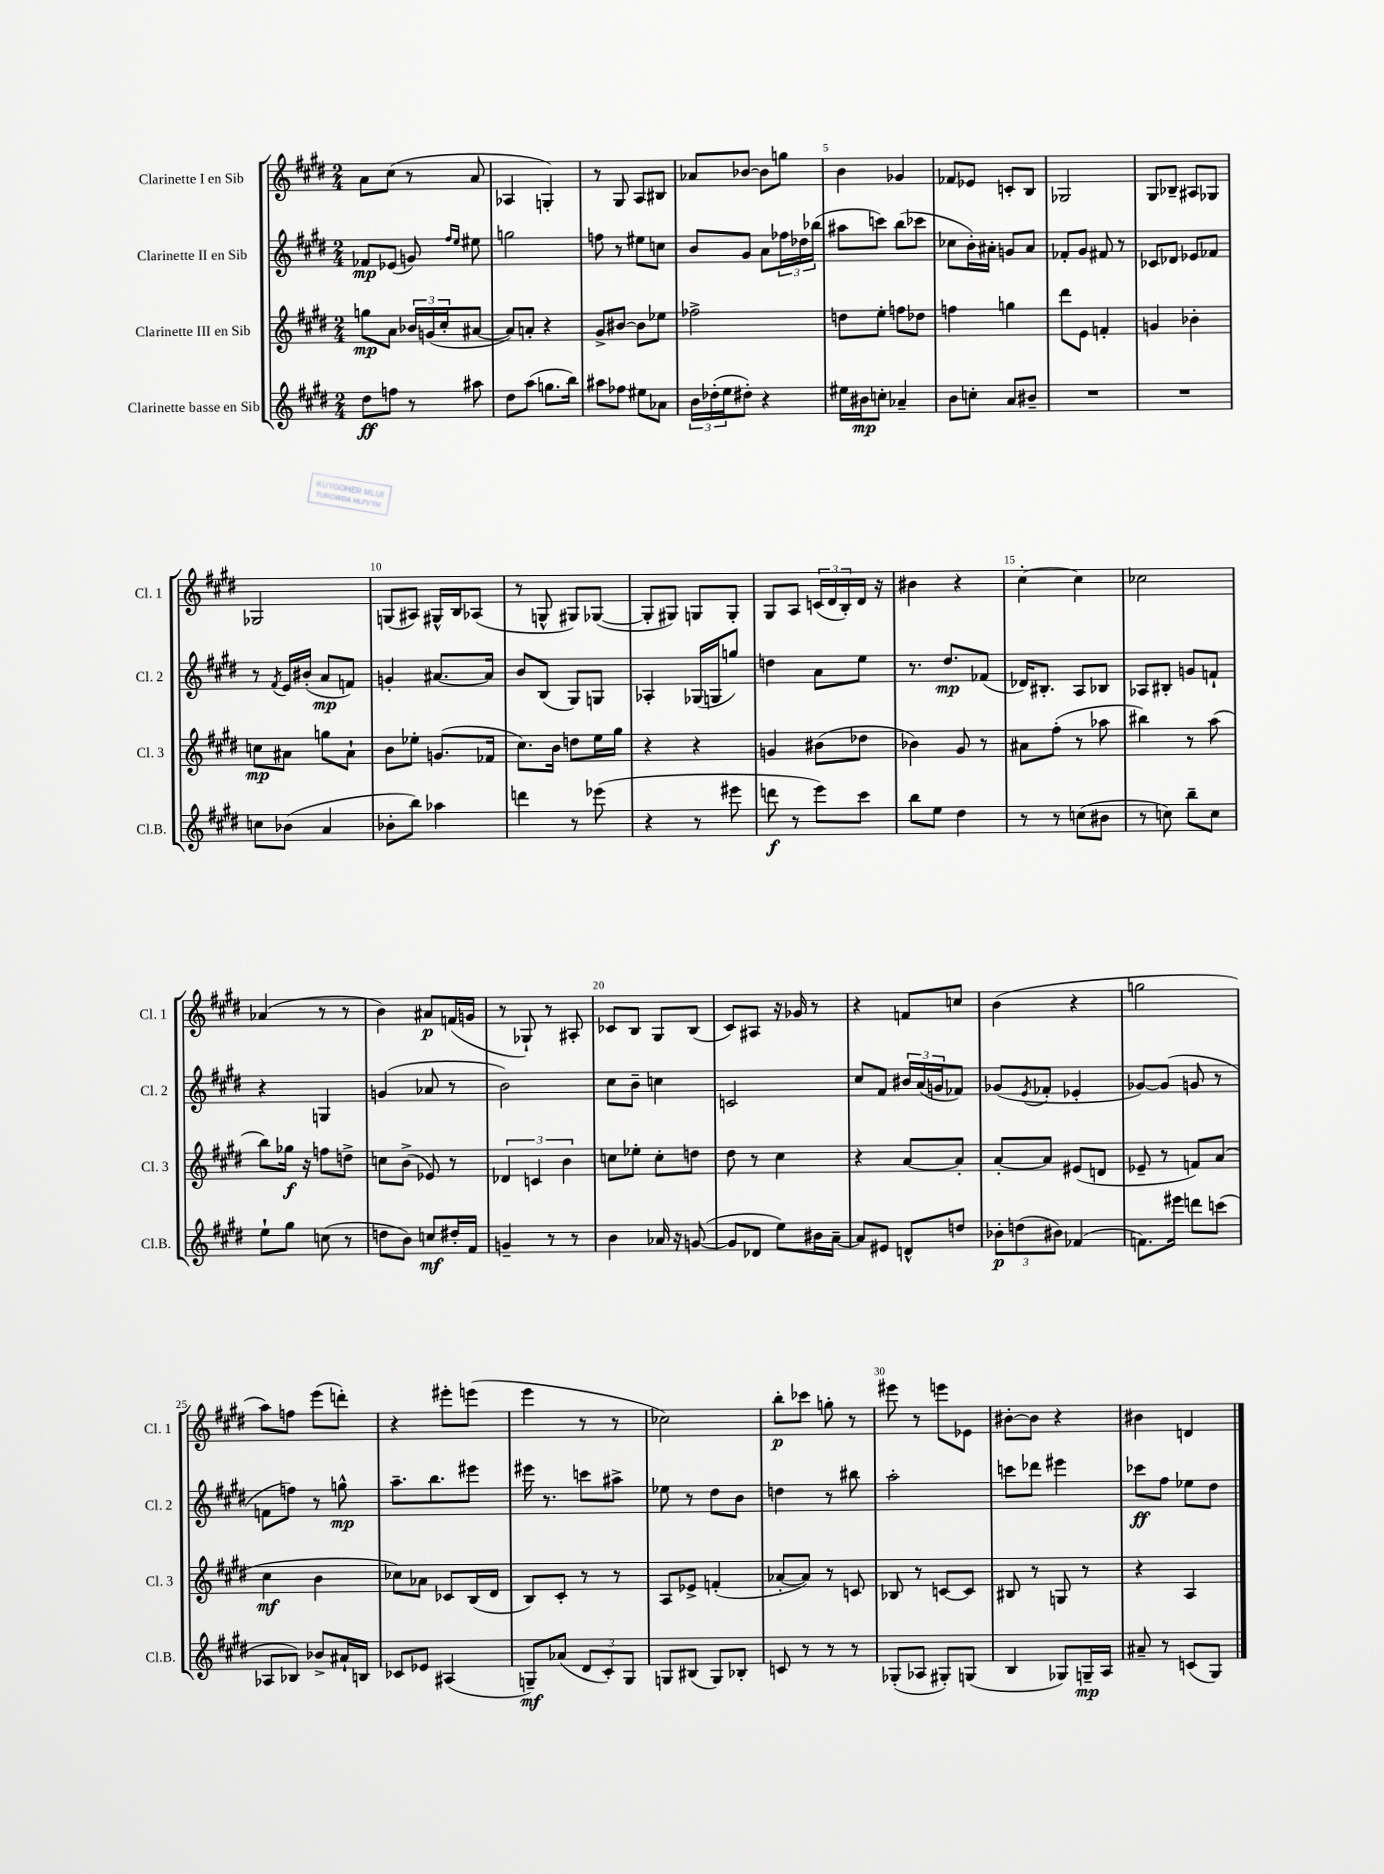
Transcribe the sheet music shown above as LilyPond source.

<<
\new StaffGroup <<
\new Staff = "s0" \with { instrumentName = "Clarinette I en Sib" shortInstrumentName = "Cl. 1" } {
    \clef treble \key e \major \numericTimeSignature \time 2/4
    a'8 cis''8( r8 a'8 |
    aes4 g4-.) |
    r8 gis8 a8 bis8 |
    aes'8 bes'8~ bes'8 g''8 |
    b'4 ges'4 |
    fes'8 ees'8 c'8-. b8 |
    ges2 |
    gis8 bes8-- ais8 ges8 |
    ges2 |
    g8( ais8) gis16-^ b16 aes8( |
    r8 g8-^ gis8) ges8~( |
    ges8-. gis8) g8 g8-. |
    gis8 a8 \tuplet 3/2 { c'16( dis'16 b16-.) } dis'16 r16 |
    bis'4 r4 |
    cis''4~-. cis''4 |
    ces''2 |
    aes'4( r8 r8 |
    b'4) ais'8\p f'16( g'16 |
    r8 ges8-!) r8 ais8-. |
    ces'8 b8 gis8 b8( |
    cis'8) ais8 r16 ges'16 r8 |
    r4 f'8 c''8 |
    b'4( r4 |
    g''2 |
    a''8) f''8 e'''8( d'''8-.) |
    r4 eis'''8-. e'''8( |
    e'''4 r8 r8 |
    ces''2) |
    b''8-.\p ces'''8 g''8-. r8 |
    eis'''8 r8 e'''8 ees'8 |
    bis'8~-. bis'8 r4 |
    bis'4 d'4 \bar "|." |
}
\new Staff = "s1" \with { instrumentName = "Clarinette II en Sib" shortInstrumentName = "Cl. 2" } {
    \clef treble \key e \major \numericTimeSignature \time 2/4
    fes'8\mp ees'8( g'8) \grace { fis''16 e''16 } eis''8 |
    g''2 |
    f''8 r8 eis''8 c''8 |
    b'8 gis'8 a'8 \tuplet 3/2 { fes''16 des''16 bes''16( } |
    ais''8 c'''8) b''8( ces'''8 |
    ces''8 b'16-.) ais'16-. g'8 ais'8 |
    fes'8-. gis'8 fis'8 r8 |
    ces'8 des'8 ees'8 fes'8 |
    r8 \acciaccatura { fis'8 } e'16 bis'16-.( a'8\mp f'8) |
    g'4-. ais'8.~ ais'16 |
    b'8 b8( gis8) g8 |
    aes4-. ges16( g16 g''8) |
    d''4 a'8 e''8 |
    r8. dis''8.\mp fes'8( |
    des'16) bis8.-. a8 bes8 |
    aes8 bis8-. g'8 f'8-! |
    r4 g4 |
    g'4( aes'8 r8 |
    b'2) |
    cis''8 b'8-- c''4 |
    c'2 |
    cis''8 fis'8 \tuplet 3/2 { bis'16 a'16( g'16 } fes'8) |
    ges'8( \acciaccatura { e'8 } fes'8-. ees'4-. |
    ges'8~) ges'8( g'8 r8 |
    f'8 f''8) r8 g''8-^\mp |
    a''8.-- b''8. eis'''8 |
    eis'''16 r8. c'''8 ais''8-> |
    ees''8 r8 dis''8 b'8 |
    d''4 r8 bis''8 |
    a''2-. |
    c'''8 des'''8 eis'''4 |
    ces'''8\ff fis''8 ees''8 dis''8 \bar "|." |
}
\new Staff = "s2" \with { instrumentName = "Clarinette III en Sib" shortInstrumentName = "Cl. 3" } {
    \clef treble \key e \major \numericTimeSignature \time 2/4
    g''8\mp a'8 \tuplet 3/2 { bes'16 g'16( cis''16-. } ais'8~ |
    ais'8) a'8-. r4 |
    gis'8-> bis'8~ bis'8 ees''8 |
    fes''2-> |
    d''8 e''8-. f''8 des''8 |
    f''4 g''4 |
    dis'''8 e'8 f'4-. |
    g'4 bes'4-. |
    c''8\mp ais'8 g''8 ais'8-! |
    b'8 ees''8-. g'8.( fes'16 |
    cis''8.) b'16 d''8 e''16 gis''16 |
    r4 r4 |
    g'4 bis'8( des''8 |
    bes'4) gis'8 r8 |
    ais'8 fis''8-.( r8 aes''8 |
    bis''4) r8 a''8( |
    b''8) ges''16\f r16 f''8 d''8-> |
    c''8 b'8->( ees'8) r8 |
    \tuplet 3/2 { des'4 c'4 b'4 } |
    c''8 ees''8-. c''8-. d''8 |
    dis''8 r8 cis''4 |
    r4 a'8~ a'8-. |
    a'8~-. a'8 eis'8( d'8 |
    ees'8-- r8 f'8) a'8( |
    cis''4\mf b'4 |
    ces''8) aes'8 ces'8 b16( dis'16 |
    b8) cis'8-. r8 r8 |
    a8 ees'8-> f'4-.( |
    aes'8~-. aes'8) r8 c'8 |
    bes8 r8 c'8~ c'8 |
    bis8 r8 g8 r8 |
    r4 a4 \bar "|." |
}
\new Staff = "s3" \with { instrumentName = "Clarinette basse en Sib" shortInstrumentName = "Cl.B." } {
    \clef treble \key e \major \numericTimeSignature \time 2/4
    dis''8\ff f''8 r8 ais''8 |
    dis''8 a''8( g''8. b''16) |
    ais''8 fes''8 eis''8 aes'8 |
    \tuplet 3/2 { b'16 des''16-.( e''16 } dis''8-.) r4 |
    eis''16 bis'16\mp c''8-. aes'4-- |
    b'8 c''8-. a'8 bis'8-- |
    R2 |
    R2 |
    c''8 bes'8( a'4 |
    bes'8-. b''8) aes''4 |
    d'''4 r8 ees'''8( |
    r4 r8 eis'''8 |
    d'''8\f r8 e'''8) cis'''8 |
    b''8 e''8 dis''4 |
    r8 r8 c''8( bis'8 |
    r8 c''8) b''8-- c''8 |
    e''8-! gis''8 c''8( r8 |
    d''8 b'8) c''8\mf dis''16-. fis'16 |
    g'4-- r8 r8 |
    b'4 aes'16 r16 g'8~( |
    g'8 des'8 e''8) bis'16 a'16~-- |
    a'8 eis'8 d'8-^ d''8 |
    \tuplet 3/2 { bes'8-.\p d''8( bis'8) } fes'4( |
    f'8.) eis'''16 d'''8 c'''8( |
    aes8 bes8) bes'8-> ais'16-! b16 |
    ces'8 ees'8 ais4( |
    g8--\mf) aes'8( \tuplet 3/2 { dis'8 cis'8-.) g8 } |
    g8 bis8( g8) bes8-. |
    c'8 r8 r8 r8 |
    ges8-.( aes8 gis8-.) g8( |
    b4 ges8) g16--\mp a16 |
    ais'8-- r8 c'8( gis8) \bar "|." |
}
>>
>>
\layout { \context { \Score \override BarNumber.break-visibility = ##(#f #t #t) barNumberVisibility = #(every-nth-bar-number-visible 5) } }
